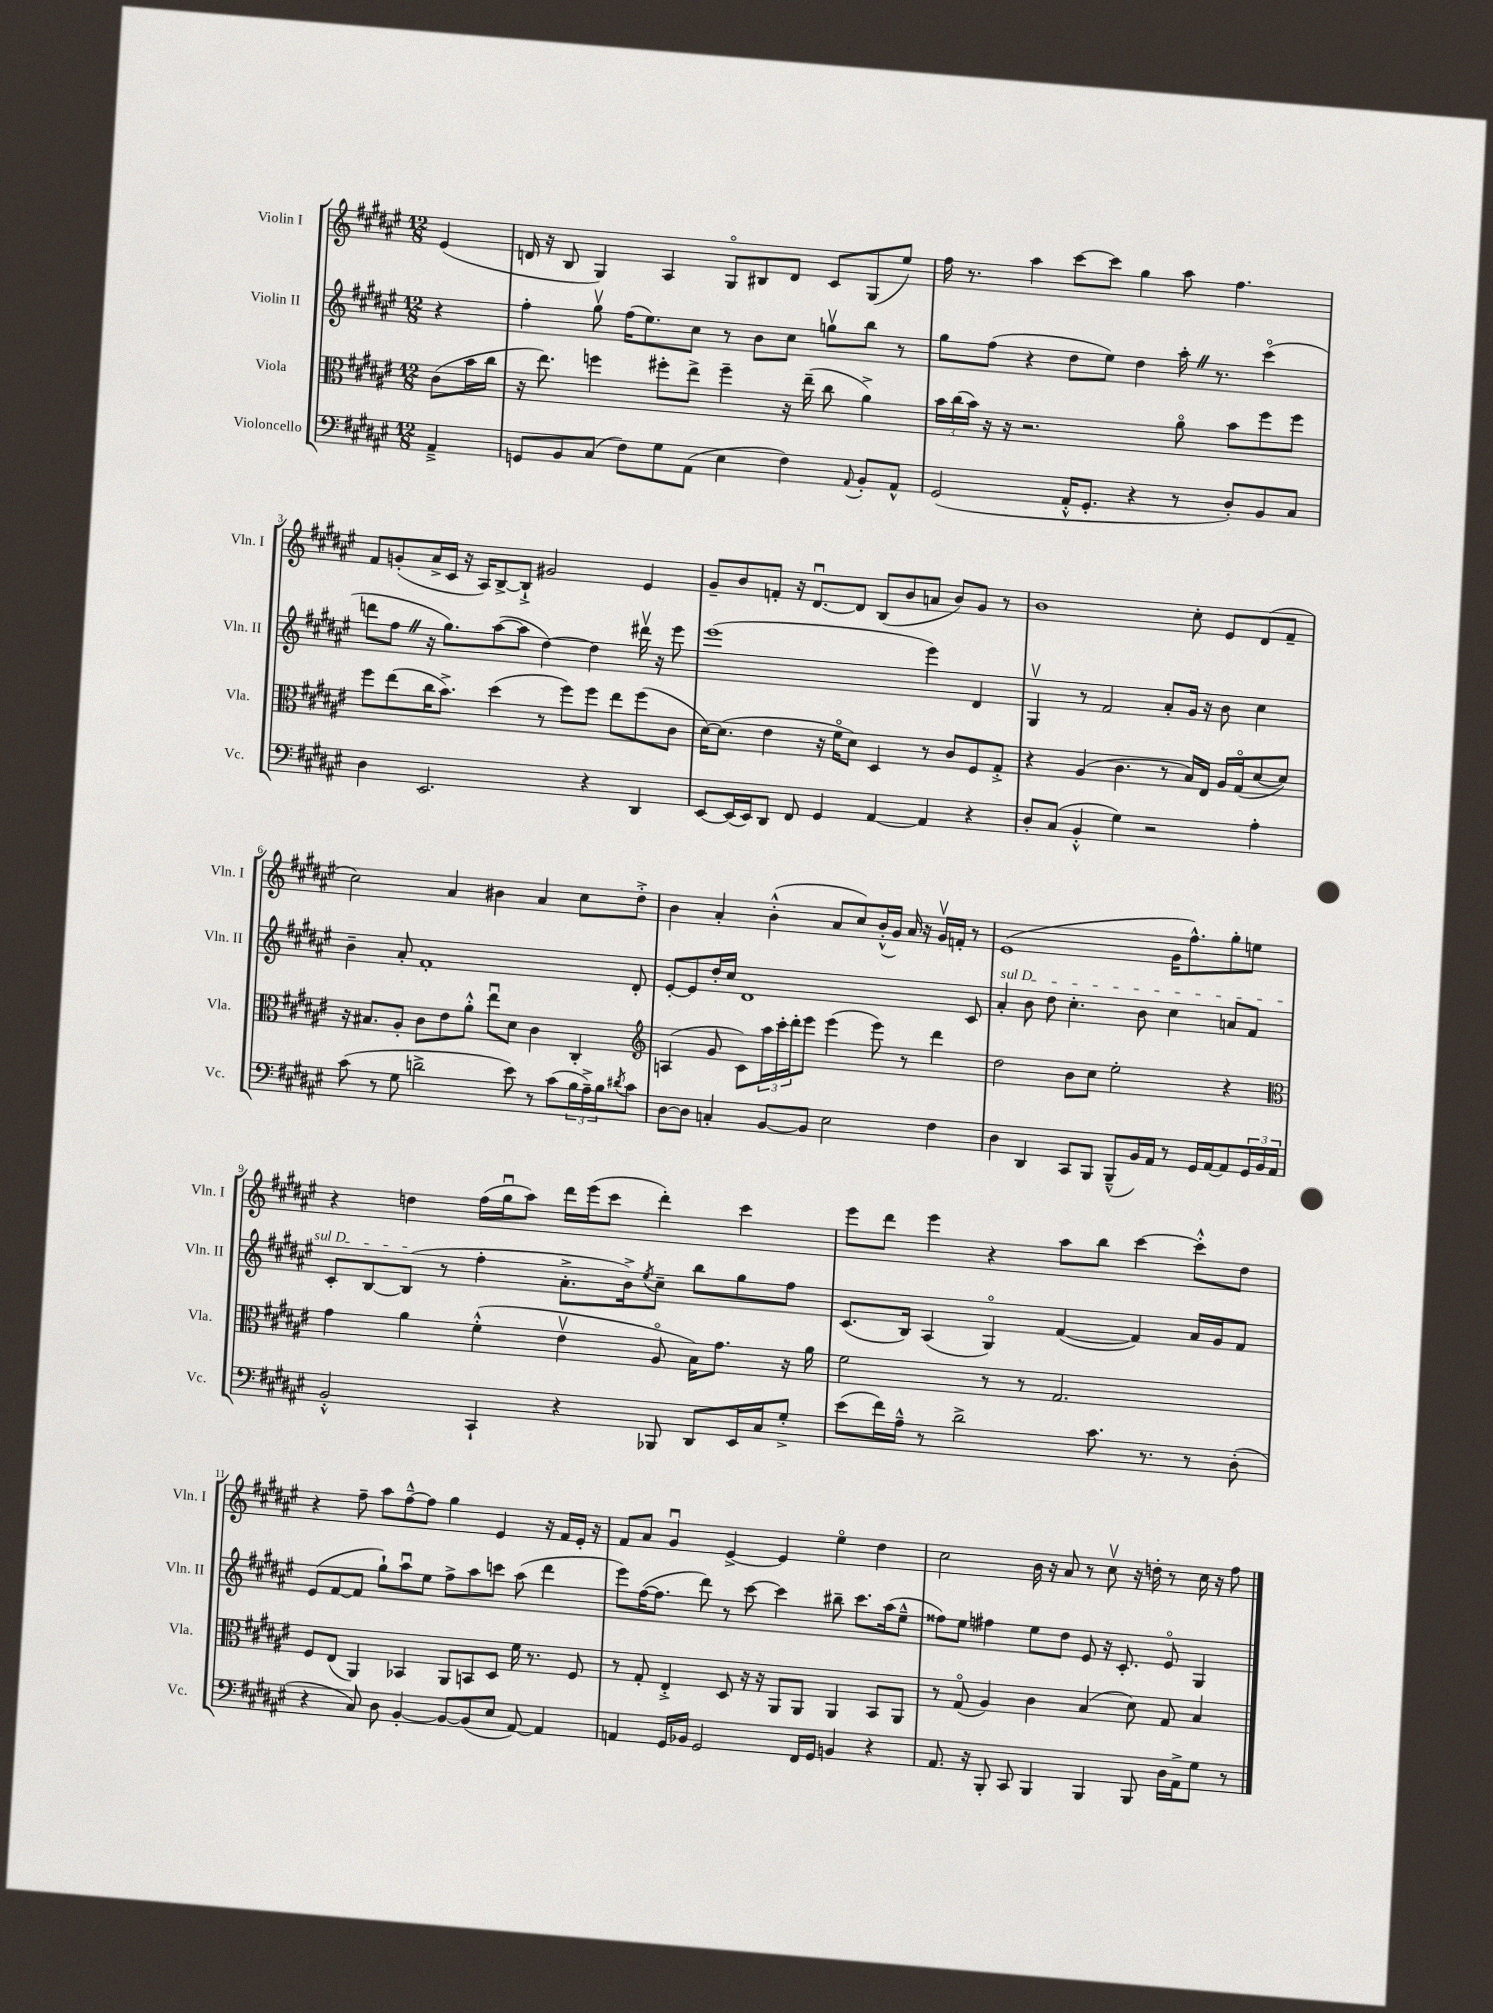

**kern	**kern	**kern	**kern
*part4	*part3	*part2	*part1
*staff4	*staff3	*staff2	*staff1
*I"Violoncello	*I"Viola	*I"Violin II	*I"Violin I
*I'Vc.	*I'Vla.	*I'Vln. II	*I'Vln. I
*clefF4	*clefC3	*clefG2	*clefG2
*k[f#c#g#d#a#e#]	*k[f#c#g#d#a#e#]	*k[f#c#g#d#a#e#]	*k[f#c#g#d#a#e#]
*M12/8	*M12/8	*M12/8	*M12/8
=	=	=	=
4AA#~^/	(8c#\L	4r	(4e#/
.	16b\L	.	.
.	16cc#\JJ	.	.
=1	=1	=1	=1
8GGn/L	16r	4ff#'\	16dn/
.	8.ee#\)	.	16r
8BB/	.	.	8B/
(8C#/J	4ffn\	8gg#v\	4G#/)
8F#\L)	.	(16ff#\KL	.
.	.	8.ee#\)	.
8G#\	8ff#X'\L	.	4A#/
(8AA#\J	8ee#^\J	8cc#\J	.
4E#\	4ff#~\	8r	8G#/L
.	.	8b\L	8B#X/
4F#\)	16r	8cc#\J	8d/J
.	(16ee#~\	.	.
.	8cc#\	8ggnv\L	8c#/L
8qqAA#/	.	.	.
8BB'/L	4a#^\)	8bb\J	(8G#/
8AA#^^/J	.	8r	8ee#/J)
=2	=2	=2	=2
(2GG#/	24b\LL	8gg#\L	16ff#\
.	(24cc#\	.	.
.	.	.	8.r
.	24b\JJ)	.	.
.	16r	(8ff#\J	.
.	16r	.	.
.	2.r	4r	4aa#\
16AA#'^^/KL	.	8dd#\L	[8ccc#\L
8.GG#'/J	.	.	.
.	.	8ee#\J)	8ccc#\J]
4r	.	4dd#\	4gg#\
8r	8a#\	16aa#'Z\	8aa#\
.	.	8.r	.
8D#'/L)	8b\L	.	4.ff#\
8BB/	8ff#\	(4ccc#\	.
8C#/J	8ff#\J	.	.
!!LO:LB:g=z
=3	=3	=3	=3
4D#\	8ff#\L	8dddn\L	8f#/L
.	(8ee#\	8ff#Z\J	(8gn'/
2.EE#/	16cc#\K	16r	16a#^/L
.	8.b^\J)	8.gg#\L)	16c#/JJ
.	.	.	16r
.	.	.	16A#/KL)
.	(4dd#\	([8aa#\	[8B^/
.	.	8aa#\J]	8B`^/J]
.	8r	[4dd#\)	2g#X/
.	8ff#\L)	.	.
4r	8ff#\J	4dd#\]	.
.	8ee#\L	.	.
4DD#/	(8ff#\	16ddd#Xv\	4e#/
.	.	16r	.
.	8c#\J	8eee#\	.
=4	=4	=4	=4
[8EE#/L	[16d#\KL)	(1eee#	8g#~/L
.	(8.d#\J]	.	.
(16EE#/L]	.	.	8b/
16EE#/J)	.	.	.
8DD#/J	4e#\	.	8fn'/J
8FF#/	.	.	16r
.	.	.	[8.d#u/L
4GG#/	16r	.	.
.	16f#\KL	.	.
.	8d#\J)	.	8d#/J]
[4AA#/	4D#/	.	(8B/L
.	.	.	8b/
4AA#/]	8r	4eee#\)	8an/J
.	8c#/L	.	8b/L)
4r	8F#/	4d#/	8g#/J
.	8G#'^/J	.	8r
=5	=5	=5	=5
8D#'/L	4r	4G#v/	1b
(8C#/J	.	.	.
4BB'^^/	(4A#/	8r	.
.	.	2f#/	.
4G#\)	4.c#\	.	.
2r	.	.	.
.	8r	8a#'/L	.
.	16B/LL)	16g#/Jk	8cc#'\
.	16E#/JJ	16r	.
.	16A#/LL	8b\	8e#/L
.	(16G#/J	.	.
4A#'\	[8d#/	4cc#\	(8d#/
.	8d#/J])	.	8f#~/J
!!LO:LB:g=z
=6	=6	=6	=6
(8c#\	16r	4b~\	2cc#\)
.	8.B#X/L	.	.
8r	.	.	.
8G#\	8A#'/J	8a#'/	.
2dn^\	8c#\L	1f#'	.
.	8e#\	.	4a#/
.	8a#'^^\J	.	.
.	8ee#u\L	.	4b#X\
8e#\)	8d#\J	.	.
8r	4c#\	.	4a#/
(8c#\L	.	.	.
24B\L	4C#'/	.	8cc#\L
24A#~^\)	.	.	.
24B\J	.	.	.
8qd#X/	.	.	.
8c#\J	.	8d#'/	8dd#'^\J
=7	=7	=7	=7
*	*clefG2	*	*
[8D#\L	(4An/	[8e#'/L	4b\
8D#\J]	.	8e#/]	.
4Cn'/	8g#/	16dd#'/L	4a#'/
.	.	16cc#/JJ	.
.	8c#\L)	1d#	.
[8BB/L	24aa#\L	.	(4b'^^\
.	24ccc#'\	.	.
.	24ddd#'\J	.	.
8BB/J]	8eee#\J	.	.
2E#\	(4eee#\	.	8a#/L
.	.	.	8cc#/)
.	8eee#\)	.	(16b'^^/L
.	.	.	16g#/JJ)
.	8r	.	16a#/
.	.	.	16r
4F#\	4ddd#\	.	16g#v/LL
.	.	.	16fn'/JJ
.	.	8c#/	8r
=8	=8	=8	=8
!	!	!LO:TX:a:i:t=sul D	!
4D#\	2dd#\	4a#'/	(1e#
4DD#/	.	8b\	.
.	.	8dd#\	.
8CC#/L	8b\L	4.cc#'\	.
8BBB/J	8cc#\J	.	.
(8BBB~^^/L	2ee#'\	.	.
16BB/L)	.	8b\	.
16AA#/JJ	.	.	.
8r	.	4cc#\	16g#\KL
.	.	.	8.ff#^^\)
16GG#/LL	.	.	.
[16AA#/J	.	.	.
8AA#/]	4r	8an/L	8gg#'\
24GG#/L	.	8f#/J	8een\J
24BB/	.	.	.
24AA#/JJ	.	.	.
!!LO:LB:g=z
=9	=9	=9	=9
*	*clefC3	*	*
2BB'^^/	4g#\	8c#'/L	4r
.	.	[8B/	.
.	4a#\	(8B/J]	4ddn\
.	.	8r	.
4CC#`/	(4f#'^^\	4ff#'\	(16ff#\LL
.	.	.	16gg#u\J
.	.	.	8aa#\J)
4r	4e#v\	8.a#'^\L	16ddd#\LL
.	.	.	(16eee#\J
.	.	.	8ccc#\J
.	.	16b^\k)	.
.	.	8qee#/	.
8BBB-X/	8A#/	8cc#~\J	4ddd#'\)
8DD#/L	16B\KL)	8bb\L	.
.	8.g#\J	.	.
16EE#/L	.	8gg#\	4ccc#\
16C#/J	.	.	.
8G#'^/J	16r	8ff#\J	.
.	16a#\	.	.
=10	=10	=10	=10
(8e#\L	2f#\	(8.c#/L	8eee#\L
16f#\L)	.	.	8ddd#\J
16A#~^^\JJ	.	16B/Jk)	.
8r	.	(4A#/	4eee#\
2d#^\	.	.	.
.	8r	4G#/)	4r
.	8r	.	.
.	2.G#/	([4f#/	8aa#\L
8.c#\	.	.	8bb\J
.	.	4f#/])	[4ccc#\
8.r	.	.	.
8r	.	16a#/LL	8ccc#'^^\L]
.	.	16g#/J	.
(8D#'\	.	8f#/J	8dd#\J
!!LO:LB:g=z
=11	=11	=11	=11
4r	8F#/L	(8e#/L	4r
.	(8E#/J	[8f#/	.
8C#/)	4AA#/)	8f#/J]	8ff#~\
8D#\	.	8gg#`\L)	8aa#\L
[4BB'/	4BB-X/	8aa#u\	[8ff#~^^\
.	.	8ee#\J	8ff#\J]
8BB/L_	8AA#/L	8ff#^\L	4gg#\
(8BB/]	8BBn/	8aa#\	.
8E#/J	8D#/J	8cccn\J	4e#/
[8AA#/)	16f#\	(8aa#\	.
.	8.r	.	.
4AA#/]	.	4ddd#\	16r
.	.	.	16f#/LL
.	8F#/	.	16e#'/JJ
.	.	.	16r
=12	=12	=12	=12
4AAn/	8r	8eee#\L)	8f#/L
.	8G#'/	([16ff#\K	8a#/J
.	.	8.ff#\J]	.
16GG#/LL	4E#'^/	.	4g#u/
16BB-X/JJ	.	.	.
2GG#/	.	8ddd#\)	.
.	8D#/	8r	[4e#^/
.	16r	[8ccc#\	.
.	16r	.	.
.	8AA#/L	4ccc#\]	4e#/]
16FF#/LL	8AA#/J	.	.
16GG#/JJ	.	.	.
4BBn/	4AA#/	8bb#X~\	4ee#\
.	.	8.ccc#\L	.
4r	8BB/L	.	4dd#\
.	.	(16aa#\k	.
.	8AA#/J	8ee#~^^\J	.
=13	=13	=13	=13
8.AA#/	8r	8ff##X\L)	2cc#\
.	(8G#/	8ee#\J	.
16r	.	.	.
8BBB'/	4A#/)	4ff#X\	.
8CC#/	.	.	.
4BBB/	4c#\	8ee#\L	16b\
.	.	.	16r
.	.	8dd#\J	8a#/
4BBB/	(4B/	8e#/	8r
.	.	16r	8cc#v\
.	.	8.c#'/	.
8BBB/	8d#\)	.	16r
.	.	.	16ddn'\
16D#\LL	8G#/	8e#/	8r
16AA#^\J	.	.	.
8G#\J	4B/	4G#/	16cc#\
.	.	.	16r
8r	.	.	8ff#\
==	==	==	==
*-	*-	*-	*-
